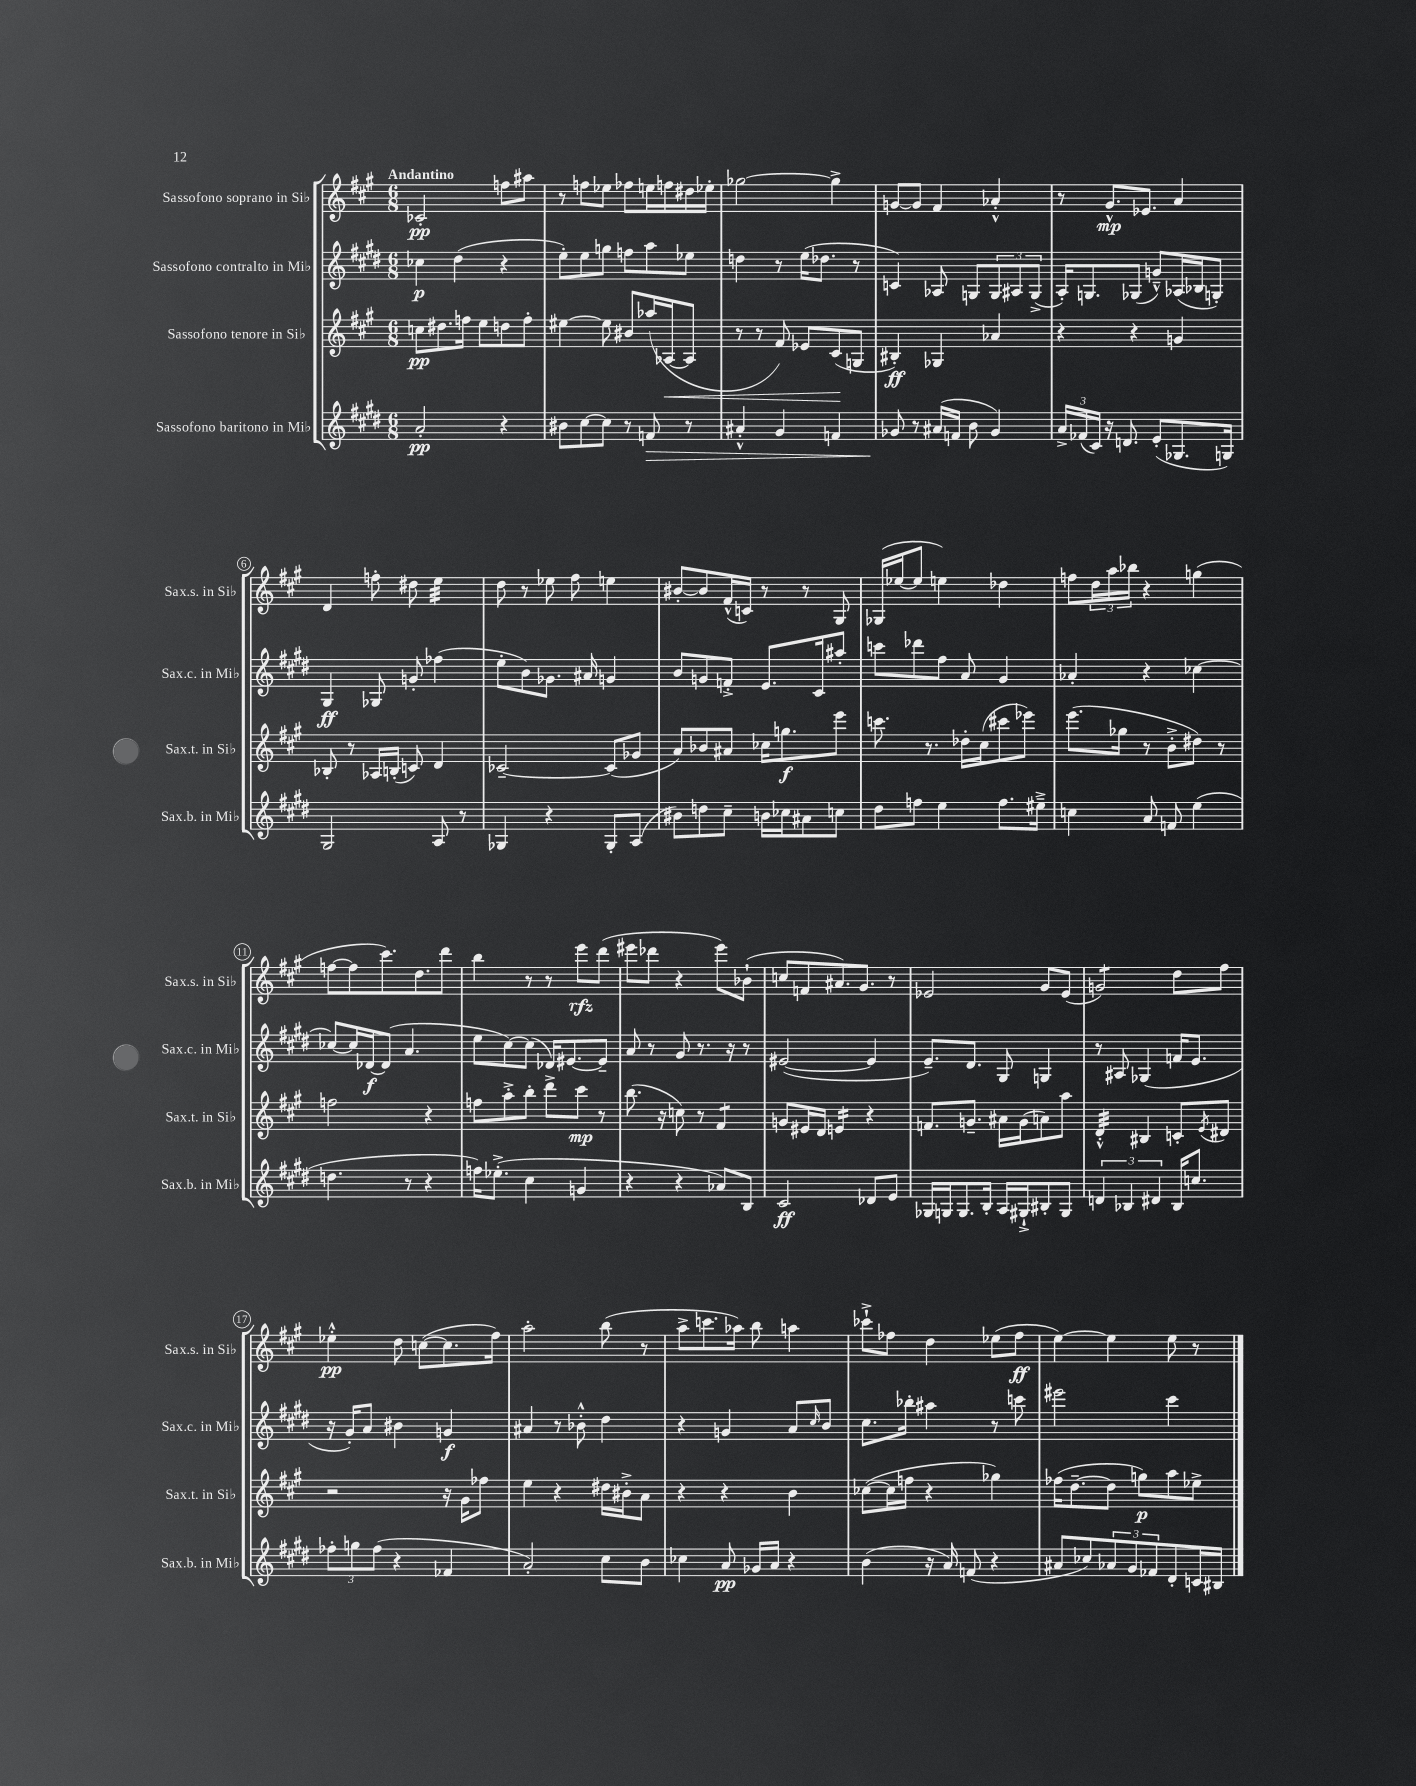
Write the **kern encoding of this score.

**kern	**kern	**kern	**kern
*staff4	*staff3	*staff2	*staff1
*clefG2	*clefG2	*clefG2	*clefG2
*k[f#c#g#d#]	*k[f#c#g#]	*k[f#c#g#d#]	*k[f#c#g#]
*M6/8	*M6/8	*M6/8	*M6/8
2a'	8cc	4cc-	2c-'
.	8.dd#	.	.
.	.	(4dd#	.
.	16ff	.	.
.	8ee	.	.
4r	8dd	4r	8ff
.	8ff'	.	8aa#
=	=	=	=
8b#	[4ee#	8ee')	8r
[8cc#	.	8ee	8ff
8cc#]	8ee#]	8gg	8ee-
8r	8b#	8ff	8ff-
8f	(16aa-	8aa	16ee
.	[16A-	.	16ff
8r	8A-]	8ee-	16dd#
.	.	.	16ee-'
=	=	=	=
4a#'^^	8r	4dd	[2gg-
.	8r	.	.
4g#	8f#)	8r	.
.	8e-	(16ee	.
.	.	8.dd-	.
4f	(8c#	.	4gg-^]
.	8G	8r	.
=	=	=	=
8g-	4B#')	4c)	[8g
8r	.	.	8g]
(16a#	4G-	8A-	4f#
16f	.	.	.
8b	.	8G	.
4g-)	4a-	12G	4a-'^^
.	.	12A#	.
.	.	(12G^	.
=	=	=	=
24a^	4r	16A')	8r
(24f-	.	.	.
.	.	8.G	.
24c#)	.	.	.
16r	.	.	8.g#^^
8.d	.	.	.
.	4r	(8G-	.
.	.	.	8.e-
(8e'	.	8g~^^)	.
8.G-	4g	(16A-	4a
.	.	16B-	.
.	.	8G')	.
16G)	.	.	.
=	=	=	=
2G#	8B-'	4G#	4d
.	8r	.	.
.	16A-	8G-	8ff'
.	(16B'	.	.
.	8c)	8g'	8dd#
8A	4d	(4ff-	4ee
8r	.	.	.
=	=	=	=
4G-	[2c-~	8ee'	8dd
.	.	8b)	8r
4r	.	8.g-	8ee-
.	.	.	8ff#
.	.	16a#	.
8G-'	(8c-]	4g	4ee
(8A	8g-	.	.
=	=	=	=
8b#)	8a)	8b	[8b#'
8dd	8b-	8g	8b#]
8cc#~	8a#	8f'^	(16f#^^
.	.	.	16c)
16b	16cc-	8.e	8r
16cc-	8.gg	.	.
8a#	.	.	8r
.	.	16c#	.
8cc	8eee	8aa#'	8G#
=	=	=	=
8dd#	8.ccc	8ccc	(16G-
.	.	.	[16ee-
8ff	.	8ddd-	8ee-]
.	8.r	.	.
4ee	.	8ff#	4ee)
.	16dd-'	8a	.
.	(16cc#	.	.
8.ff	8ccc#	4g#	4dd-
.	8eee-)	.	.
16ee#~^	.	.	.
=	=	=	=
4cc	(8.eee	4a-'	8ff
.	.	.	24dd
.	.	.	24aa
.	16gg-	.	.
.	.	.	24bb-
8a	8r	4r	4r
8f	8b'^	.	.
(4ee	8dd#)	[4cc-	(4gg
.	8r	.	.
=	=	=	=
4.dd	2ff	8cc-_	[8ff
.	.	16cc-]	8ff]
.	.	[16d-	.
.	.	(8d-]	8.ccc#)
8r	.	4.a	.
.	.	.	8.dd
4r	4r	.	.
.	.	.	8ddd
=	=	=	=
16ff)	8ff	8ee	4bb
(8.ee-'^	.	.	.
.	8aa'^	[8cc#)	.
4cc#	8bb'	(8cc#]	8r
.	8ddd^	16d-)	8r
.	.	[8.e#	.
4g	8ccc#	.	8eee
.	8r	8e#~]	(8ddd
=	=	=	=
4r	(8.bb	8a	8eee#
.	.	8r	8ddd-
.	16r	.	.
4r	8cc)	8g#	4r
.	8r	8.r	.
8a-)	4f#	.	8eee#)
.	.	16r	.
8B	.	8r	(8b-`
=	=	=	=
2c#	8g	([2e#	8cc
.	16e#	.	8f
.	16d	.	.
.	4e	.	8.a#)
.	.	.	8.g#
8d-	4r	4e#]	.
8e	.	.	8r
=	=	=	=
16G-	8.f	8.e~)	2e-
16G	.	.	.
8.G	.	.	.
.	8.g~	8.d#	.
16B'	.	.	.
16A	16a#	8G#	.
16G#`^	(16g	.	.
8B#'	8a)	4G	8g#
8G#	8aa	.	(8e-
=	=	=	=
6d	4d'^^	8r	2g)
.	.	8A#	.
6B-	.	.	.
.	4B#	(4G-	.
6d#	.	.	.
16B-	8c'	16f	8dd
8.cc	.	8.e	.
.	8qe	.	.
.	8d#	.	8ff#
=	=	=	=
12ff-'	2r	16r	4ee-'^^
.	.	16g#')	.
12gg	.	.	.
.	.	8a	.
(12ff-	.	.	.
4r	.	4b#	8dd
.	.	.	([8cc
4f-	16r	4g	8.cc]
.	16g#	.	.
.	8ff-	.	.
.	.	.	16ff#)
=	=	=	=
2a')	4ee	4a#	2aa'
.	4r	8r	.
.	.	8b-'^^	.
8cc#	16dd#	4dd#	(8bb
.	16b#'^	.	.
8b	8a	.	8r
=	=	=	=
4cc-	4r	4r	8aa^
.	.	.	8.ccc
8a	4r	4g	.
.	.	.	16aa-)
16g-	.	.	8bb
16a	.	.	.
4r	4b	8a	4aa
.	.	16qqcc#	.
.	.	8b	.
=	=	=	=
(4b	([8cc-	8.cc#	8ccc-`^
.	16cc-]	.	8ff-
.	16ff	16bb-'	.
16r	4r	4aa#	4dd
16a)	.	.	.
(8f	.	.	.
4r	4gg-)	8r	(8ee-
.	.	8ccc	8ff-
=	=	=	=
8a#	(16ff-	2eee#	[4ee)
.	[8.dd~	.	.
8cc-)	.	.	.
12a-	8dd]	.	4ee]
12g#	.	.	.
.	8gg)	.	.
12f-	.	.	.
8d#'	8aa	4ccc#	8ee
16c	8ee-^	.	8r
16B#	.	.	.
==	==	==	==
*-	*-	*-	*-
